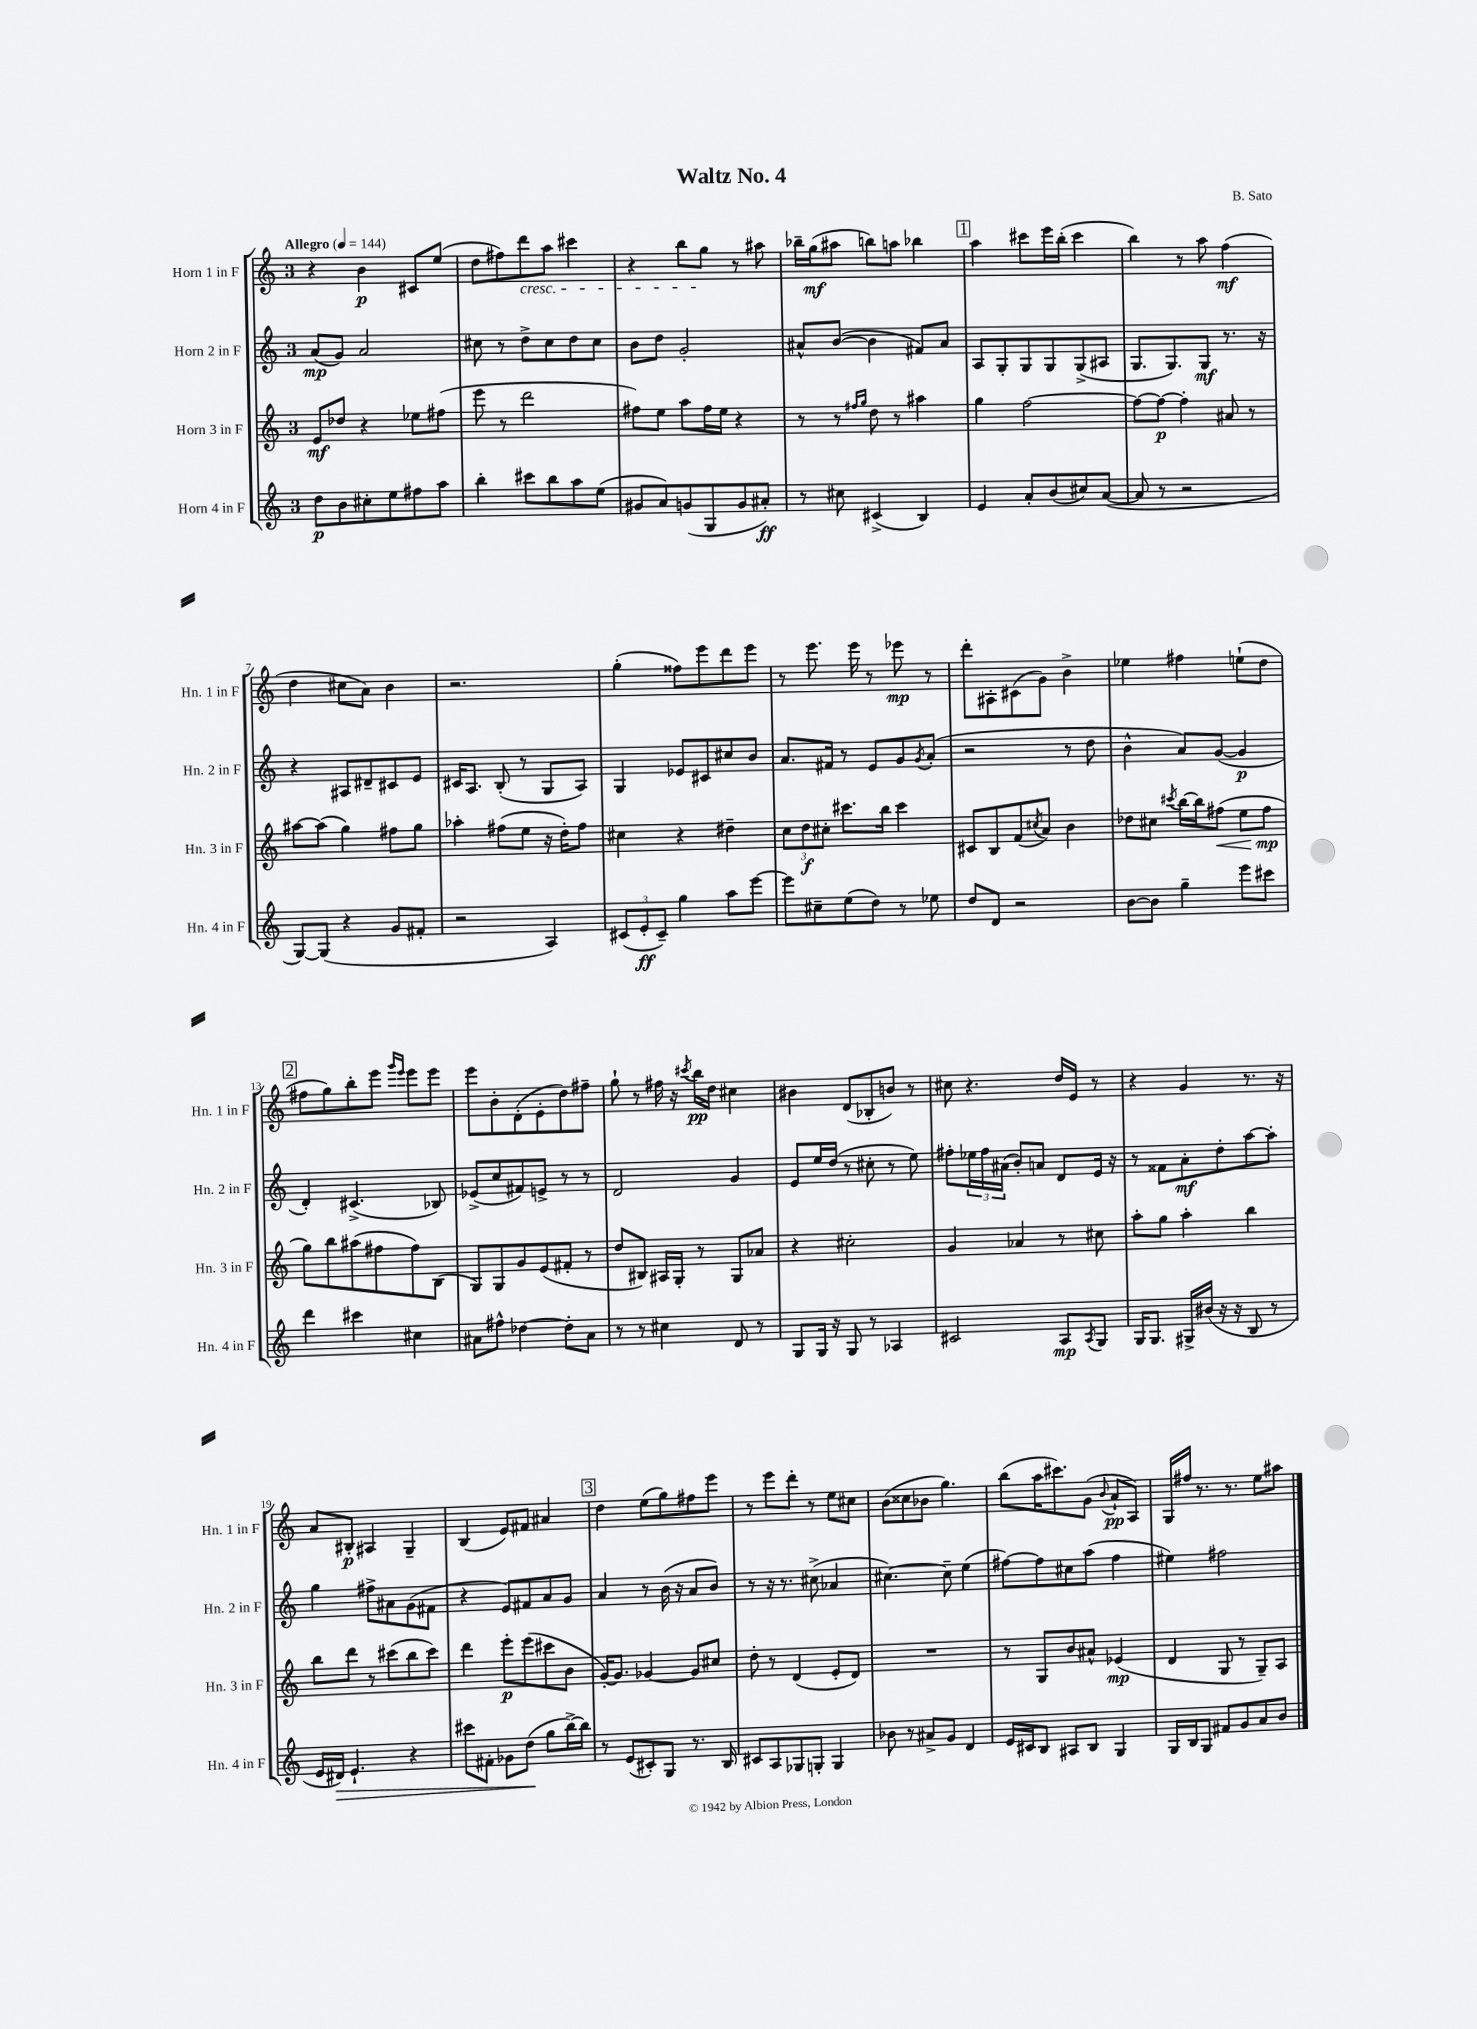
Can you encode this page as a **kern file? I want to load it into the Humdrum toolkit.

**kern	**dynam	**kern	**dynam	**kern	**dynam	**kern	**dynam
*part4	*part4	*part3	*part3	*part2	*part2	*part1	*part1
*staff4	*staff4	*staff3	*staff3	*staff2	*staff2	*staff1	*staff1
*I"Horn 4 in F	*	*I"Horn 3 in F	*	*I"Horn 2 in F	*	*I"Horn 1 in F	*
*I'Hn. 4 in F	*	*I'Hn. 3 in F	*	*I'Hn. 2 in F	*	*I'Hn. 1 in F	*
*clefG2	*	*clefG2	*	*clefG2	*	*clefG2	*
*k[]	*	*k[]	*	*k[]	*	*k[]	*
*M3/4	*	*M3/4	*	*M3/4	*	*M3/4	*
*MM144	*	*MM144	*	*MM144	*	*MM144	*
=1	=1	=1	=1	=1	=1	=1	=1
!	!	!	!	!	!	!LO:TX:a:B:t=Allegro	!
8dd\L	p	8e/L	mf	(8a/L	mp	4r	.
8b\	.	8dd-X/J	.	8g/J)	.	.	.
8cc#X'\	.	4r	.	2a/	.	4b\	p
8ee\	.	.	.	.	.	.	.
8ff#X\	.	8ee-X\L	.	.	.	8c#X/L	.
8aa\J	.	(8ff#X\J	.	.	.	(8ee/J	.
=2	=2	=2	=2	=2	=2	=2	=2
4bb'\	.	8eee\	.	8cc#X\	.	8dd\L	.
.	.	8r	.	8r	.	8ff#X\)	.
!	!	!	!	!	!	!LO:TX:b:i:t=cresc.	!
8ccc#X\L	.	2ddd\	.	8dd^\L	.	8ddd\	.
8bb\	.	.	.	8cc#\	.	8aa\J	.
8aa\	.	.	.	8dd\	.	4ccc#X\	.
(8ee\J	.	.	.	8cc#\J	.	.	.
=3	=3	=3	=3	=3	=3	=3	=3
8g#X/L	.	8ff#X\L)	.	8b\L	.	4r	.
8a/)	.	8ee\J	.	8dd\J	.	.	.
(8gn/	.	8aa\L	.	2g'/	.	8bb\L	.
8G/	.	16ff#\L	.	.	.	8gg\J	.
.	.	16ee\JJ	.	.	.	.	.
8g/	.	4r	.	.	.	8r	.
8a#X'/J)	ff	.	.	.	.	8aa#X\	.
=4	=4	=4	=4	=4	=4	=4	=4
8r	.	8r	.	8a#X^^/L	.	16bb-X~\LL	.
.	.	.	.	.	.	(16gg\J	mf
8cc#X\	.	8r	.	([8b/J	.	8aa#X\J	.
.	.	16qqff#X/LL	.	.	.	.	.
.	.	16qqgg/JJ	.	.	.	.	.
(4c#X^/	.	8dd\	.	4b\]	.	8bbn\L)	.
.	.	8r	.	.	.	8aan\J	.
4B/)	.	4aa#X\	.	8f#X/L)	.	4bb-X\	.
.	.	.	.	8a#/J	.	.	.
!!LO:REH:place=s1:t=1
=5	=5	=5	=5	=5	=5	=5	=5
4e/	.	4gg\	.	8A/L	.	4aa\	.
.	.	.	.	8G'/	.	.	.
8a'/L	.	[2ff\	.	8G/	.	8ccc#X\L	.
(8b/	.	.	.	8G/	.	16eee\L	.
.	.	.	.	.	.	(16bb'\JJ	.
8cc#X/)	.	.	.	(8G^/	.	4ccc#\	.
([8a/J	.	.	.	8A#X/J	.	.	.
=6	=6	=6	=6	=6	=6	=6	=6
8a/]	.	8ff\L_	.	8.G/L	.	4bb\)	.
8r	.	8ff\J_	p	.	.	.	.
.	.	.	.	8.G/)	.	.	.
2r	.	4ff'\]	.	.	.	8r	.
.	.	.	.	8G/J	mf	8aa\	.
.	.	8a#X/	.	8.r	.	(4ff\	mf
.	.	8r	.	.	.	.	.
.	.	.	.	16r	.	.	.
!!LO:LB:g=z
=7	=7	=7	=7	=7	=7	=7	=7
[8G/L)	.	[8aa#X\L	.	4r	.	4dd\	.
(8G/J]	.	(8aa#\J]	.	.	.	.	.
4r	.	4gg\)	.	8A#X/L	.	8cc#X\L	.
.	.	.	.	8d#X~/	.	8a\J)	.
8g/L	.	8ff#X\L	.	8c#X/	.	4b\	.
8f#X'/J	.	8gg\J	.	8e/J	.	.	.
=8	=8	=8	=8	=8	=8	=8	=8
2r	.	4aa-X'\	.	16c#X/KL	.	2.r	.
.	.	.	.	8.A/J	.	.	.
.	.	(8ff#X\L	.	(8B'/	.	.	.
.	.	8ee\J	.	8r	.	.	.
4A/)	.	16r	.	8G/L	.	.	.
.	.	16dd'\KL)	.	.	.	.	.
.	.	8ff#\J	.	8A/J)	.	.	.
=9	=9	=9	=9	=9	=9	=9	=9
(12c#X/L	.	4cc#X\	.	4G/	.	(4gg'\	.
12e'/	ff	.	.	.	.	.	.
12c#~/J)	.	.	.	.	.	.	.
4gg\	.	4r	.	8e-X/L	.	8ff##X\L)	.
.	.	.	.	8c#X/	.	8eee\	.
8aa\L	.	4dd#X~\	.	8cc#X/	.	8ddd\	.
[8eee\J	.	.	.	8b/J	.	8eee\J	.
=10	=10	=10	=10	=10	=10	=10	=10
8eee\L]	.	12cc\L	.	8.a/L	.	8r	.
.	.	12dd\	f	.	.	.	.
8cc#X~\	.	.	.	.	.	8.eee\	.
.	.	12cc#X'\J	.	.	.	.	.
.	.	.	.	16f#X/Jk	.	.	.
(8ee\	.	8.ccc#X\L	.	8r	.	.	.
.	.	.	.	.	.	16eee\	.
8dd\J)	.	.	.	8e/L	.	8r	.
.	.	16bb\Jk	.	.	.	.	.
8r	.	4ccc#\	.	8g/	.	8eee-X\	mp
.	.	.	.	8qg/	.	.	.
8ee-X\	.	.	.	(8a'/J	.	8r	.
=11	=11	=11	=11	=11	=11	=11	=11
8dd/L	.	8c#X/L	.	2r	.	8ddd'\L	.
8d/J	.	8B/	.	.	.	8A#X'\	.
2r	.	(8f/	.	.	.	(8c#X\	.
.	.	8qcc#X/	.	.	.	.	.
.	.	8a/J)	.	.	.	8g\J)	.
.	.	4b\	.	8r	.	4b^\	.
.	.	.	.	8dd\	.	.	.
=12	=12	=12	=12	=12	=12	=12	=12
[8b\L	.	8dd-X\L	.	4b^^\	.	4ee-X\	.
8b\J]	.	8cc#X\J	.	.	.	.	.
.	.	8qccc#X/	.	.	.	.	.
4gg~\	.	[16bb\LL	.	8a/L)	.	4ff#X\	.
.	.	16bb\J]	.	.	.	.	.
!	!	!	!LO:HP:b	!	!	!	!
.	.	(8ff#X\J	<	([8g/J	.	.	.
8eee\L	.	8ee\L	.	4g/]	p	(8een`\L	.
8ccc#X\J	.	8ff#\J	mp	.	.	8dd\J	.
.	.	.	[	.	.	.	.
!!LO:LB:g=z
!!LO:REH:place=s1:t=2
=13	=13	=13	=13	=13	=13	=13	=13
4ddd\	.	8gg\L)	.	4d'/)	.	8ff#X\L	.
.	.	8bb\	.	.	.	8gg\)	.
4ccc#X\	.	(8aa#X\	.	(4.c#X^/	.	8bb'\	.
.	.	8ff#X\	.	.	.	8eee\J	.
.	.	.	.	.	.	16qqggg/LL	.
.	.	.	.	.	.	16qqeee/JJ	.
4cc#X\	.	8ff#\)	.	.	.	8eee\L	.
.	.	(8B\J	.	8B-X/)	.	8eee\J	.
=14	=14	=14	=14	=14	=14	=14	=14
8a#X\L	.	8G/L)	.	(8e-X^/L	.	8eee\L	.
8ff#X^^\J	.	8G/	.	8cc/	.	8b'\	.
[4dd-X\	.	8g/	.	8f#X/)	.	(8d'\	.
.	.	(8e/	.	8en^/J	.	8e'\	.
8dd-'\L]	.	8f#X'/J	.	8r	.	8dd\)	.
8a#\J	.	8r	.	8r	.	8ff#X~\J	.
=15	=15	=15	=15	=15	=15	=15	=15
8r	.	8dd/L	.	2d/	.	8gg`\	.
8r	.	8B#X/J)	.	.	.	8r	.
4cc#X\	.	16A#X/LL	.	.	.	16ff#X\	.
.	.	16G'/JJ	.	.	.	16r	.
.	.	.	.	.	.	8qccc#X/	.
.	.	8r	.	.	.	16bb\LL	pp
.	.	.	.	.	.	16dd\JJ	.
8d/	.	8G/L	.	4g/	.	4cc#X\	.
8r	.	8a-X/J	.	.	.	.	.
=16	=16	=16	=16	=16	=16	=16	=16
8G/L	.	4r	.	8e/L	.	4b#X\	.
16G/Jk	.	.	.	16ee/L	.	.	.
16r	.	.	.	(16dd/JJ	.	.	.
8G/	.	2cc#X'\	.	8r	.	(8d/L	.
8r	.	.	.	8cc#X'\	.	8B-X'/	.
4A-X/	.	.	.	8r	.	8bn/J)	.
.	.	.	.	8ee\)	.	8r	.
=17	=17	=17	=17	=17	=17	=17	=17
2c#X/	.	4g/	.	8ff#X'\L	.	8cc#X\	.
.	.	.	.	24ee-X\L	.	4.r	.
.	.	.	.	24ff#\	.	.	.
.	.	.	.	(24a#X\JJ	.	.	.
.	.	4a-X/	.	8b'/L)	.	.	.
.	.	.	.	8an/J	.	.	.
8A/L	mp	8r	.	8d/L	.	16dd/LL	.
.	.	.	.	.	.	16e/JJ	.
8qA/	.	.	.	.	.	.	.
8G/J	.	8cc#X\	.	16e/Jk	.	8r	.
.	.	.	.	16r	.	.	.
=18	=18	=18	=18	=18	=18	=18	=18
16G/KL	.	8aa'\L	.	8r	.	4r	.
8.G/J	.	.	.	.	.	.	.
.	.	8gg\J	.	8f##X\L	.	.	.
16G#X^/LL	.	4aa'\	.	8a'\	mf	4g/	.
(16b#X/JJ	.	.	.	.	.	.	.
16r	.	.	.	8dd'\	.	.	.
16r	.	.	.	.	.	.	.
8B/	.	4bb\	.	[8aa\	.	8.r	.
8r	.	.	.	8aa'\J]	.	.	.
.	.	.	.	.	.	16r	.
!!LO:LB:g=z
=19	=19	=19	=19	=19	=19	=19	=19
16e/LL	.	8bb\L	.	4gg\	.	8a/L	.
!	!LO:HP:b	!	!	!	!	!	!
16d#X/JJ)	>	.	.	.	.	.	.
4.e`/	.	8ddd\J	.	.	.	8B#X'/J	p
.	.	8r	.	8ff#X^\L	.	4A#X/	.
.	.	(8ccc#X\L	.	8a#X\	.	.	.
4r	.	8bb\	.	(8g\	.	4G~/	.
.	.	8ccc#\J)	.	8f#X\J	.	.	.
=20	=20	=20	=20	=20	=20	=20	=20
8ccc#X\L	.	4ddd\	.	4r	.	(4B/	.
8f#X'\J	.	.	.	.	.	.	.
8g-X\L	.	8eee'\L	p	8e/L)	.	8e/L)	.
(8dd\J	.	(8eee\	.	8f#X/	.	8f#X/J	.
8gg\L	]	8ccc#X\	.	8a/	.	4a#X/	.
[16bb^\L)	.	8b\J	.	8g/J	.	.	.
16bb\JJ]	.	.	.	.	.	.	.
!!LO:REH:place=s1:t=3
=21	=21	=21	=21	=21	=21	=21	=21
8r	.	[16g'/KL)	.	4a/	.	4dd\	.
.	.	8.g/J]	.	.	.	.	.
(8e/L	.	.	.	.	.	.	.
8c#X'/)	.	[4g-X/	.	8r	.	(8ee\L	.
8G/J	.	.	.	(16b\	.	8gg\)	.
.	.	.	.	16r	.	.	.
8.r	.	8g-/L]	.	8a/L	.	8ff#X\	.
.	.	8cc#X/J	.	8b/J)	.	8eee\J	.
16B/	.	.	.	.	.	.	.
=22	=22	=22	=22	=22	=22	=22	=22
8c#X/L	.	8dd'\	.	8r	.	8r	.
8A/	.	8r	.	16r	.	8eee\L	.
.	.	.	.	8.r	.	.	.
8G-X/	.	(4d/	.	.	.	8ddd'\J	.
8Gn'/J	.	.	.	(8cc#X^\	.	8r	.
4G/	.	8e'/L	.	4a-X/	.	8ee\L	.
.	.	8d/J)	.	.	.	8cc#X\J	.
=23	=23	=23	=23	=23	=23	=23	=23
8b-X\	.	2.r	.	[4.cc#X\)	.	(8b\L	.
8r	.	.	.	.	.	8cc##X\	.
8a#X^/L	.	.	.	.	.	8b-X\J	.
8g/J	.	.	.	8cc#~\]	.	4.gg\)	.
4d/	.	.	.	(4ee\	.	.	.
=24	=24	=24	=24	=24	=24	=24	=24
16e/LL	.	8r	.	[8ff#X\L)	.	(8bb\L	.
16c#X/J	.	.	.	.	.	.	.
8B/J	.	8G/L	.	8ff#\]	.	16aa\K	.
.	.	.	.	.	.	8.ccc#X\)	.
8A#X/L	.	8b/	.	8cc#X\	.	.	.
8B/J	.	8a#X^^/J	.	(8aa\J	.	(8g\J	.
.	.	.	.	.	.	8qqb/	.
4G/	.	(4e-X/	mp	4ff#\	.	8a`/L	pp
.	.	.	.	.	.	8A/J)	.
=25	=25	=25	=25	=25	=25	=25	=25
16G/LL	.	4d/	.	4ee#X\)	.	16G/LL	.
16B/J	.	.	.	.	.	16ff#X/JJ	.
8G/J	.	.	.	.	.	8.r	.
8f#X/L	.	8G/	.	2ff#X\	.	.	.
.	.	.	.	.	.	8.r	.
8g/	.	8r	.	.	.	.	.
8a/	.	8G~/L)	.	.	.	8ee\L	.
8b/J	.	8A/J	.	.	.	8aa#X\J	.
==	==	==	==	==	==	==	==
*-	*-	*-	*-	*-	*-	*-	*-
